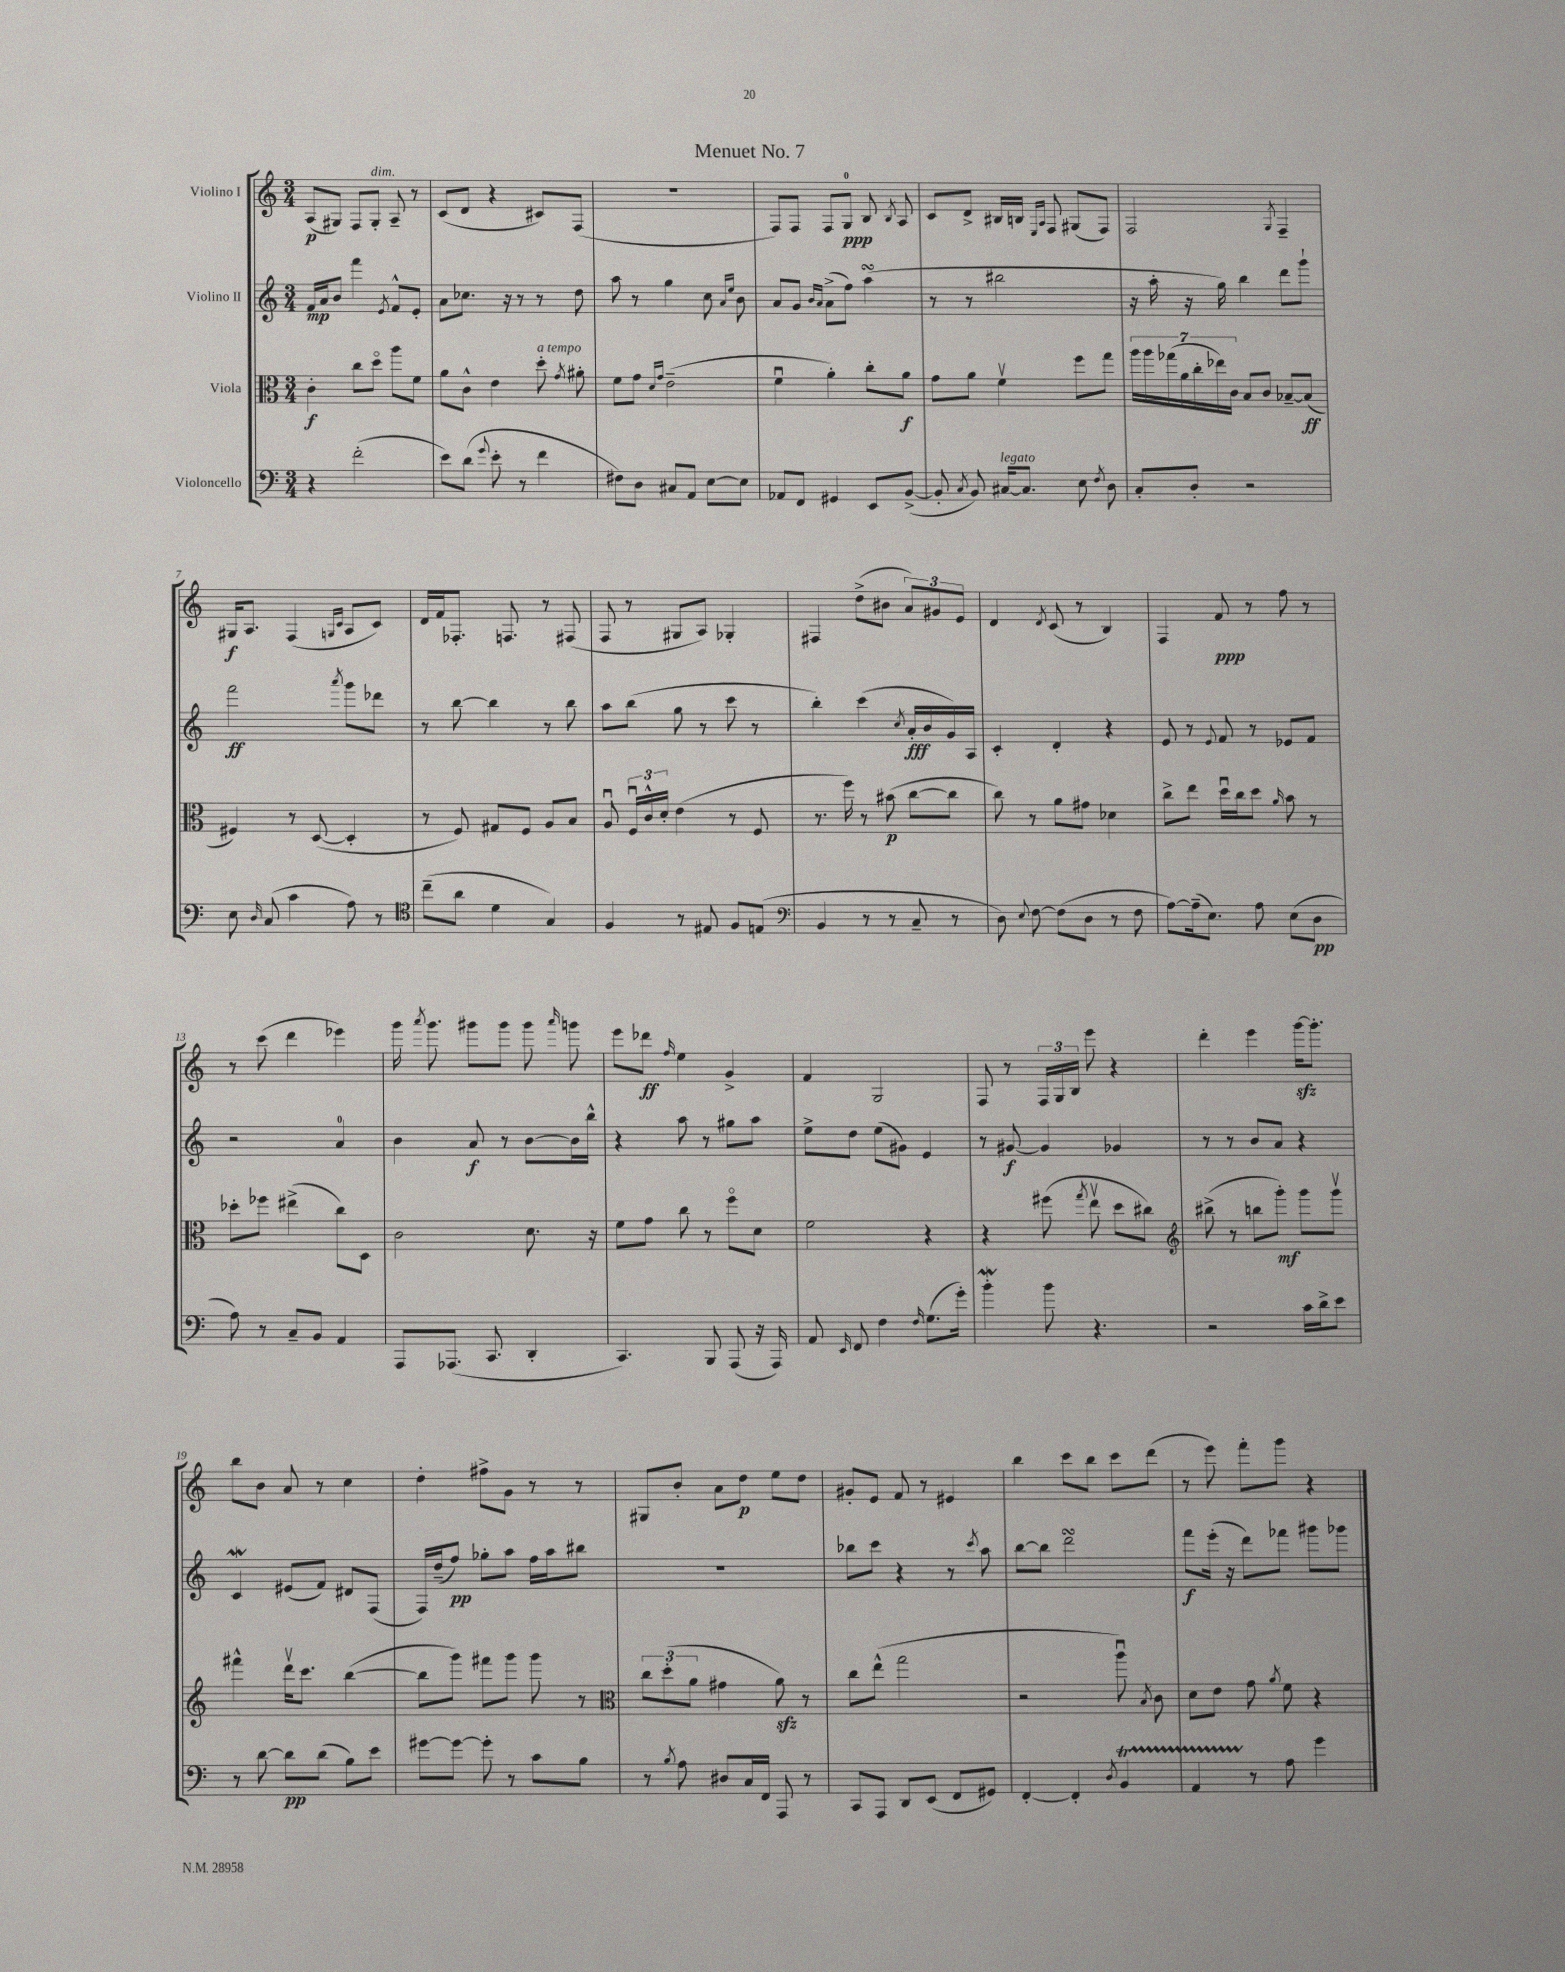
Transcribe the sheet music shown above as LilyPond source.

\header { title = "Menuet No. 7" }
<<
\new StaffGroup <<
\new Staff = "s0" \with { instrumentName = "Violino I" } {
    \clef treble \key c \major \numericTimeSignature \time 3/4
    \autoBeamOff a8[\p( gis8]) f8[ gis8]-.^\markup { \italic "dim." } a8-- r8 |
    c'8[( d'8] r4 cis'8[) f8]( |
    R2. |
    f8[) f8] f8[ g8]-0\ppp b8 \acciaccatura { b8 } a8 |
    c'8[ d'8]-> bis16[ b16] \grace { e16[ a16] } f8 gis8[( f8]) |
    f2 \acciaccatura { g8 } f4-- |
    gis16[\f a8.] f4( \grace { g16[ c'16] } a8[ c'8]) |
    d'16[ f'16 fes8.]-. f8. r8 fis8( |
    f8 r8 gis8[ a8]) ges4-. |
    fis4 d''8[->( bis'8] \tuplet 3/2 { a'8[) gis'8 e'8] } |
    d'4 \acciaccatura { d'8 } c'8( r8 b4) |
    f4 f'8\ppp r8 f''8 r8 |
    r8 c'''8( d'''4 ees'''4) |
    g'''16 \acciaccatura { a'''8 } g'''8. gis'''8[ gis'''8] gis'''8 \grace { a'''16 } g'''8 |
    e'''8[ des'''8]\ff \grace { f''16 } e''4 g'4-> |
    f'4 g2 |
    f8 r8 \tuplet 3/2 { f16[ g16 b16] } e'''8 r4 |
    d'''4-. e'''4 g'''16[~\sfz g'''8.]-. |
    b''8[ b'8] a'8 r8 c''4 |
    d''4-. fis''8[-> g'8] r8 r8 |
    gis8[ b'8]-. a'8[ d''8]\p e''8[ d''8] |
    gis'8[-. e'8] f'8 r8 eis'4 |
    b''4 c'''8[ b''8] c'''8[ d'''8]( |
    r8 e'''8) f'''8[-. g'''8] r4 \bar "|." |
}
\new Staff = "s1" \with { instrumentName = "Violino II" } {
    \clef treble \key c \major \numericTimeSignature \time 3/4
    \autoBeamOff f'16[\mp a'16 b'8] f'''4 \acciaccatura { e'8 } f'8[-^ e'8]-. |
    a'8[ ces''8.] r16 r8 r8 d''8 |
    a''8 r8 g''4 c''8 \grace { a'16[ e''16] } b'8 |
    a'8[ g'8] \grace { b'16[ a'16] } a'8[->( f''8]) a''4\turn( |
    r8 r8 bis''2 |
    r16 a''16-. r16 g''16) b''4 d'''8[ g'''8]-! |
    f'''2\ff \acciaccatura { a'''8 } g'''8[ des'''8] |
    r8 b''8~ b''4 r8 b''8 |
    a''8[ b''8]( g''8 r8 c'''8 r8 |
    b''4-.) c'''4( \acciaccatura { c''8 } a'16[-.\fff b'16 g'16) a16] |
    c'4-. d'4-. r4 |
    e'8 r8 \appoggiatura { e'8 } f'8 r8 ees'8[ f'8] |
    r2 a'4-0 |
    b'4 a'8\f r8 b'8[~ b'16 b''16]-^ |
    r4 a''8 r8 gis''8[ a''8] |
    e''8[-> d''8] e''8[( gis'8]) e'4 |
    r8 gis'8~\f gis'4 ges'4 |
    r8 r8 b'8[ a'8] r4 |
    c'4\mordent eis'8[( f'8]) dis'8[ f8]( |
    f16[) d''16--( f''8]\pp) ges''8[-. a''8] f''16[ a''16 bis''8] |
    R2. |
    bes''8[ c'''8] r4 r8 \acciaccatura { c'''8 } a''8 |
    b''8[~ b''8] d'''2\turn |
    f'''8[\f e'''16]-.( r16 d'''8[) fes'''8] gis'''8[ ges'''8] \bar "|." |
}
\new Staff = "s2" \with { instrumentName = "Viola" } {
    \clef alto \key c \major \numericTimeSignature \time 3/4
    \autoBeamOff c'4-.\f c''8[ d''8]\flageolet a''8[ f'8] |
    a'8[ c'8]-^ e'4 d''8-.^\markup { \italic "a tempo" } \acciaccatura { g'8 } ais'8-. |
    f'8[ g'8] \grace { d'16[ g'16] } e'2--( |
    f'4\downbow a'4-.) c''8[-. a'8]\f |
    g'8[ a'8] f'4\upbow f''8[ g''8] |
    \tuplet 7/4 { a''16[ a''16 ges''16( a'16 c''16-. ees''16) c'16] } b8[ c'8] bes8[~-- bes8]\ff( |
    fis4) r8 d8~( d4-. |
    r8 f8) gis8[ f8] a8[ b8] |
    a8\downbow \tuplet 3/2 { f16[\downbow c'16-^ d'16]-. } e'4( r8 f8 |
    r8. f''16) r8 bis'8\p( c''8[~ c''8] |
    c''8) r8 a'8[ gis'8] des'4 |
    c''8[-> e''8] d''16[\downbow c''16 d''8] \grace { a'16 } b'8 r8 |
    des''8[-. fes''8] eis''4->( c''8[) d8] |
    c'2 d'8. r16 |
    f'8[ g'8] c''8 r8 f''8[\flageolet d'8] |
    f'2 r4 |
    r4 fis''8( \acciaccatura { g''8 } e''8\upbow d''8[ cis''8]) |
    \clef treble bis''8->( r8 b''8[ g'''8]-.\mf) g'''8[ g'''8]\upbow |
    fis'''4-^ d'''16[\upbow c'''8.] b''4~( |
    b''8[ g'''8]) fis'''8[ g'''8] g'''8 r8 |
    \clef alto \tuplet 3/2 { c''8[ d''8-.( a'8] } gis'4 a'8\sfz) r8 |
    c''8[ e''8]-^( g''2 |
    r2 a''8\downbow) \acciaccatura { b8 } c'8 |
    d'8[ e'8] g'8 \acciaccatura { a'8 } f'8 r4 \bar "|." |
}
\new Staff = "s3" \with { instrumentName = "Violoncello" } {
    \clef bass \key c \major \numericTimeSignature \time 3/4
    \autoBeamOff r4 f'2-.( |
    e'8[) d'8]( \appoggiatura { g'8 } e'8-. r8 f'4 |
    fis8[) d8] cis8[ a,8] e8[~ e8] |
    aes,8[ f,8] gis,4 e,8[ b,8]~->( |
    b,8-. \acciaccatura { c8 } b,8) cis16[~^\markup { \italic "legato" } cis8.] e8 \acciaccatura { f8 } d8 |
    c8[-. d8]-. r2 |
    e8 \grace { d16 } c8( c'4 a8) r8 |
    \clef tenor c''8[--( a'8] d'4 g4) |
    f4 r8 eis8 f8[ e8]( |
    \clef bass b,4 r8 r8 c8-- r8 |
    d8) \appoggiatura { e8 } f8~ f8[( d8] r8 f8 |
    a8[~) a16--( e8.]) a8 e8[( d8]\pp |
    a8) r8 c8[-- b,8] a,4 |
    a,,8[ aes,,8.]( c,8. d,4-. |
    c,4.) b,,8 a,,8( r16 a,,16) |
    a,8 \grace { e,16 } f,8 f4 \grace { f16 } g8.[( g'16]-.) |
    b'4-.\mordent b'8 r4. |
    r2 c'16[ d'16-> e'8] |
    r8 d'8~ d'8[\pp d'8]( b8[) e'8] |
    gis'8[~ gis'8]~ gis'8-. r8 c'8[ b8] |
    r8 \acciaccatura { b8 } a8 dis8[ c16 f,16] a,,8 r8 |
    c,8[ a,,8] d,8[ e,8]( f,8[ gis,8]) |
    f,4~-. f,4-. \acciaccatura { d8 } b,4\startTrillSpan |
    a,4 r8\stopTrillSpan a8 g'4 \bar "|." |
}
>>
>>
